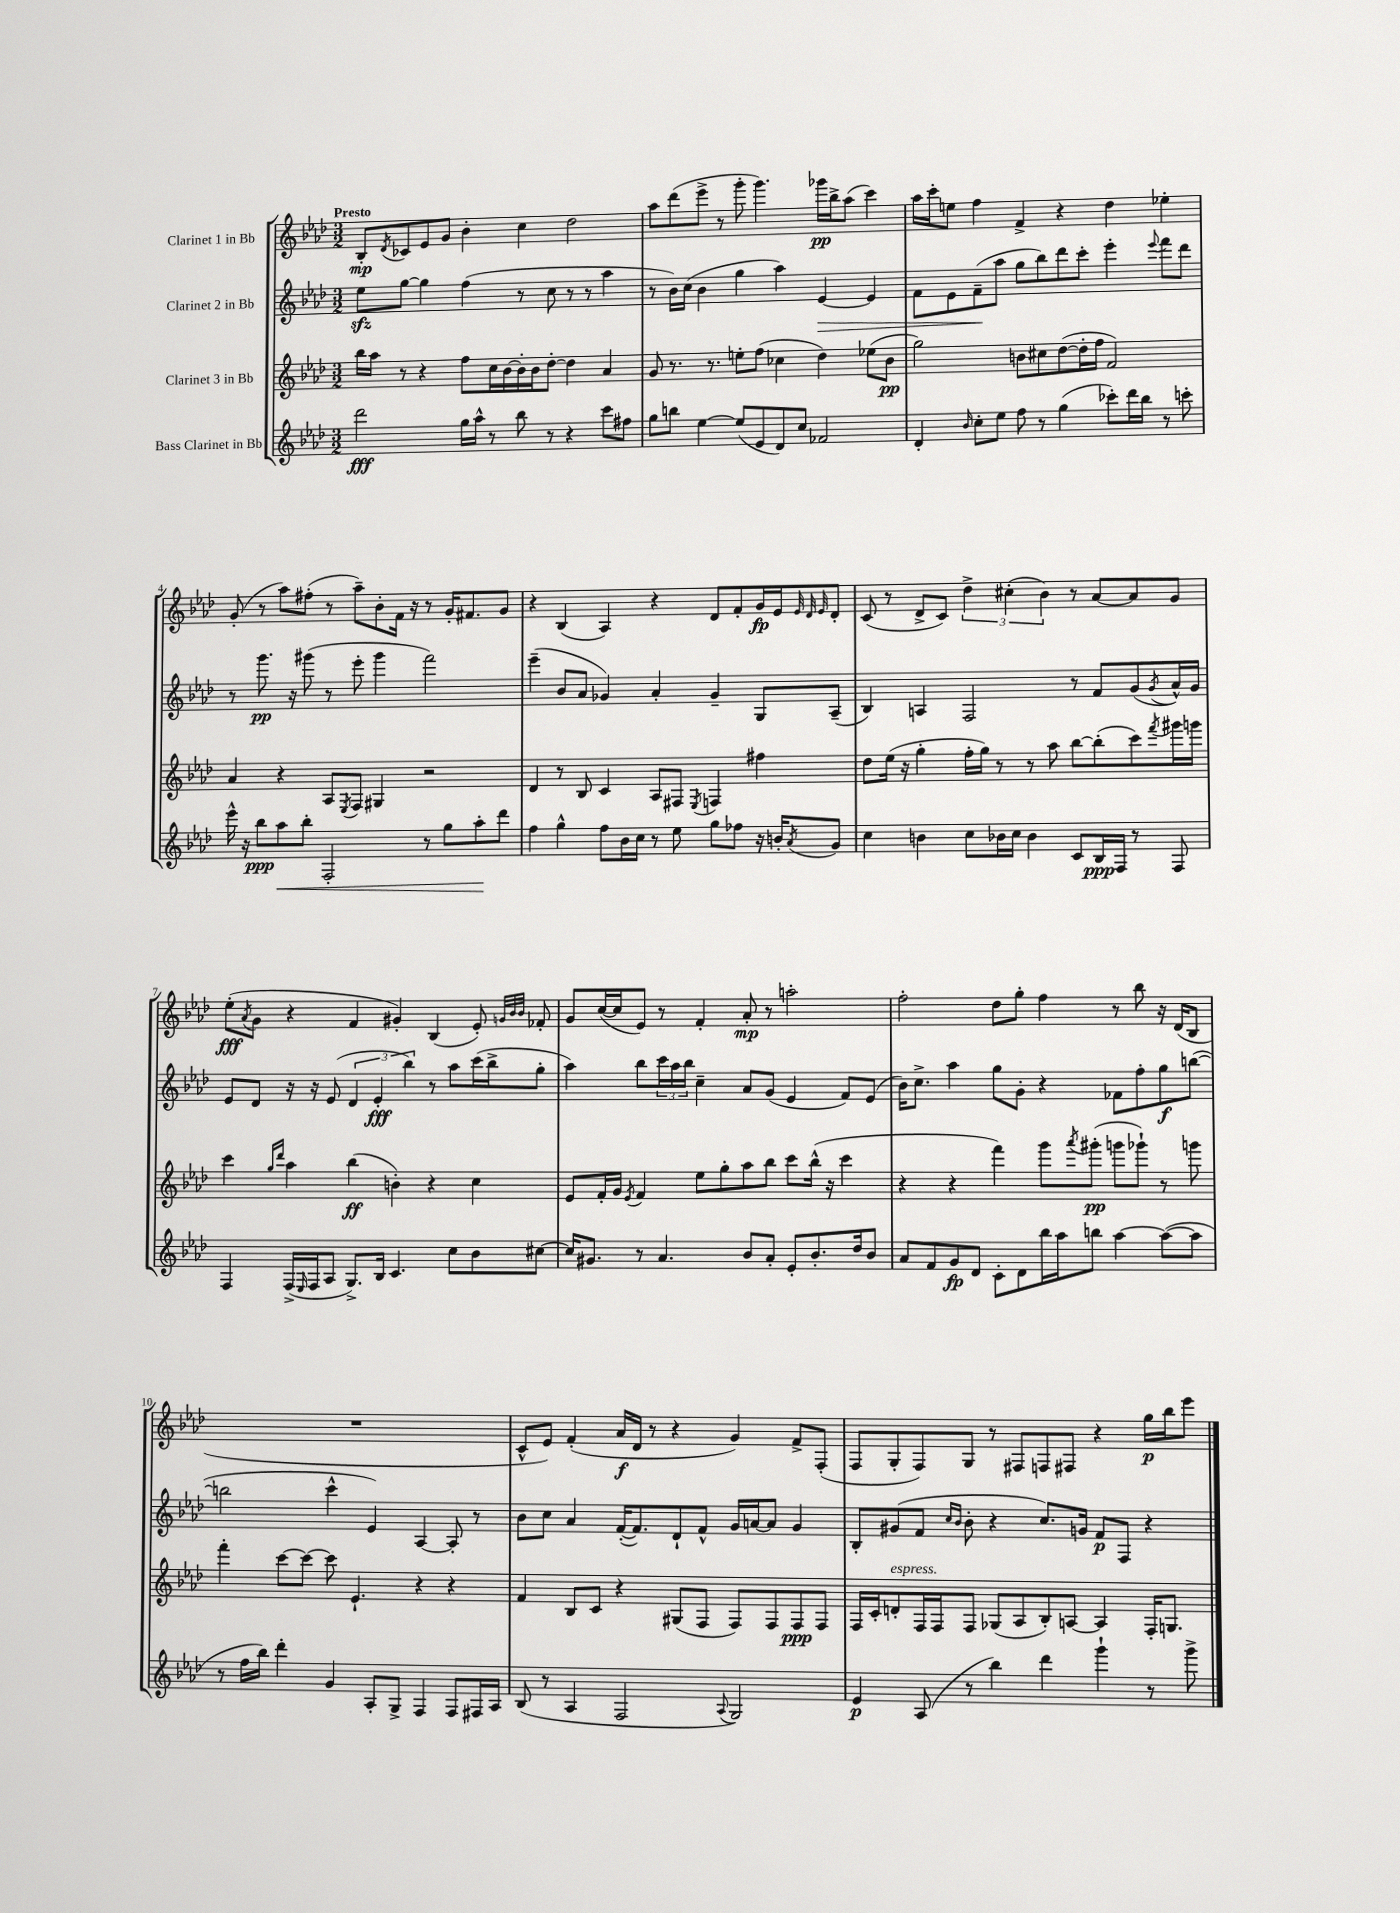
<<
\new StaffGroup <<
\new Staff = "s0" \with { instrumentName = "Clarinet 1 in Bb" } {
    \clef treble \key aes \major \numericTimeSignature \time 3/2 \tempo "Presto"
    bes8-.\mp \acciaccatura { des'8 } ces'8 ees'8 g'8 bes'4-. c''4 des''2 |
    aes''8 des'''8( ees'''8-> r8 g'''8-. g'''4.) ges'''16\pp bes''16-> aes''8( c'''4) |
    aes''16 c'''16-. e''8 f''4 f'4-> r4 des''4 ees''4-. |
    g'8-.( r8 aes''8) fis''8-.( r8 aes''8--) bes'8-. f'16 r16 r8 g'16-. fis'8. g'8 |
    r4 bes4( aes4) r4 des'8 f'8-. g'16\fp ees'16 \grace { ees'32 des'32 ees'32 } des'8-. |
    c'8( r8 des'8-> c'8) \tuplet 3/2 { des''4-> cis''4-.( bes'4) } r8 aes'8~ aes'8 g'8 |
    ees''8-.\fff( \acciaccatura { aes'8 } g'8 r4 f'4 gis'4-.) bes4( ees'8-.) \grace { g'32 bes'32 bes'32 } fes'8-. |
    g'8 c''16~( c''16 ees'8) r8 f'4-. aes'8-.\mp r8 a''2-. |
    f''2-. des''8 g''8-. f''4 r8 bes''8 r16 des'16( bes8 |
    R1. |
    c'8-^ ees'8) f'4-.( aes'16\f des'16 r8 r4 g'4) f'8-> f8-.( |
    f8 g8-. f8) g8 r8 fis8 f8 fis8 r4 g''16\p bes''16 ees'''8 \bar "|." |
}
\new Staff = "s1" \with { instrumentName = "Clarinet 2 in Bb" } {
    \clef treble \key aes \major \numericTimeSignature \time 3/2
    ees''8\sfz g''8~ g''4 f''4( r8 c''8 r8 r8 aes''4 |
    r8 bes'16) c''16( bes'4 g''4 aes''4) ees'4~\> ees'4 |
    f'8 ees'8 f'8--\!( aes''8 g''8 bes''8) des'''8 c'''8-. ees'''4-. \appoggiatura { ees'''8 } f'''8 des'''8 |
    r8 g'''8.\pp r16 gis'''8( r8 ees'''8-. gis'''4 f'''2) |
    ees'''4--( bes'8 aes'8 ges'4) aes'4-. ges'4-- g8 aes8--( |
    bes4) a4 f2 r8 f'8 g'8( \acciaccatura { g'8 } aes'16-^) g'16 |
    ees'8 des'8 r16 r16 ees'8( \tuplet 3/2 { des'4 ees'4-.\fff bes''4) } r8 aes''8 c'''16( bes''16-> g''8-. |
    aes''4) bes''8 \tuplet 3/2 { c'''16 aes''16 bes''16 } c''4-- aes'8 g'8( ees'4 f'8) ees'8( |
    bes'16) c''8.-> aes''4 g''8 g'8-. r4 fes'8 f''8-. g''8\f b''8~( |
    b''2 c'''4-^ ees'4) aes4~ aes8-. r8 |
    bes'8 c''8 aes'4 f'16~-.( f'8.) des'8-! f'8-^ g'16 a'16~ a'8 g'4 |
    bes8-. gis'8( f'8 \grace { c''16 bes'16 } bes'8-. r4 c''8.) g'16 f'8\p f8 r4 \bar "|." |
}
\new Staff = "s2" \with { instrumentName = "Clarinet 3 in Bb" } {
    \clef treble \key aes \major \numericTimeSignature \time 3/2
    bes''16 aes''16 r8 r4 f''8 c''16 bes'16~ bes'16-. bes'16 des''8~-. des''4 aes'4 |
    g'8 r8. r8. e''8-. f''8( ces''4 des''4) ees''8( bes'8\pp |
    g''2) b'8 cis''8 des''8~( des''16-. f''16 f'2) |
    aes'4 r4 aes8 \acciaccatura { ees8 } f8 gis4 r2 |
    des'4 r8 bes8 c'4 aes8 fis8 \acciaccatura { ees8 } f4 fis''4 |
    des''8 ees''16( r16 g''4-. f''16-. g''16) r8 r8 aes''8 bes''8~ bes''8-.( c'''8) \acciaccatura { f'''8 } gis'''16 g'''16 |
    c'''4 \grace { g''16 des'''16 } aes''4 bes''4\ff( b'4-.) r4 c''4 |
    ees'8 f'16-. g'16 \acciaccatura { ees'8 } f'4 ees''8 g''8-. aes''8 bes''8 c'''8 bes''16-^( r16 c'''4 |
    r4 r4 f'''4) g'''8 \acciaccatura { aes'''8 } gis'''8-.\pp( g'''8 ges'''8-!) r8 g'''8 |
    f'''4-. c'''8~ c'''8~ c'''8 ees'4.-! r4 r4 |
    f'4 bes8 c'8 r4 gis8( f8 f8) f8 f8\ppp f8 |
    f16 c'16-. d'8-.^\markup { \italic "espress." } f16 f16 f8 ges8( aes8 bes8-.) a8~ a4 f16-. g8. \bar "|." |
}
\new Staff = "s3" \with { instrumentName = "Bass Clarinet in Bb" } {
    \clef treble \key aes \major \numericTimeSignature \time 3/2
    des'''2\fff g''16 aes''16-^ r8 bes''8 r8 r4 c'''8 fis''8 |
    g''8 b''8 ees''4~ ees''8( ees'8 des'8) c''8 fes'2 |
    des'4-. \grace { bes'16 } c''8-. ees''8 f''8 r8 g''4( ces'''8-.) des'''16 bes''16 r8 c'''8-. |
    ees'''16-^ r16 bes''8\ppp aes''8\< bes''8-. f2-. r8 g''8 aes''8-.\! des'''8 |
    f''4 g''4-^ f''8 bes'16 c''16 r8 ees''8 g''8 fes''8 r16 b'16-. \acciaccatura { aes'8 } g'8 |
    c''4 b'4 c''8 bes'16 c''16 bes'4 c'8 bes16\ppp f16 r8 f8 |
    f4 f16->( \grace { ees16 } f16 aes8 g8.->) bes16 c'4. c''8 bes'8 cis''8~ |
    cis''16 gis'8. r8 aes'4. bes'8 aes'8-. ees'8-. bes'8.-. des''16 bes'8 |
    aes'8 f'8 g'8\fp des'8 c'8-. des'8 bes''16 aes''16 b''8 aes''4~ aes''8~( aes''8 |
    r8 f''16 bes''16) des'''4-. g'4 aes8-. g8-> f4 f8 fis16 aes16 |
    bes8( r8 aes4 f2 \appoggiatura { aes8 } g2) |
    ees'4\p aes8( r8 bes''4) des'''4 g'''4-! r8 g'''8-> \bar "|." |
}
>>
>>
